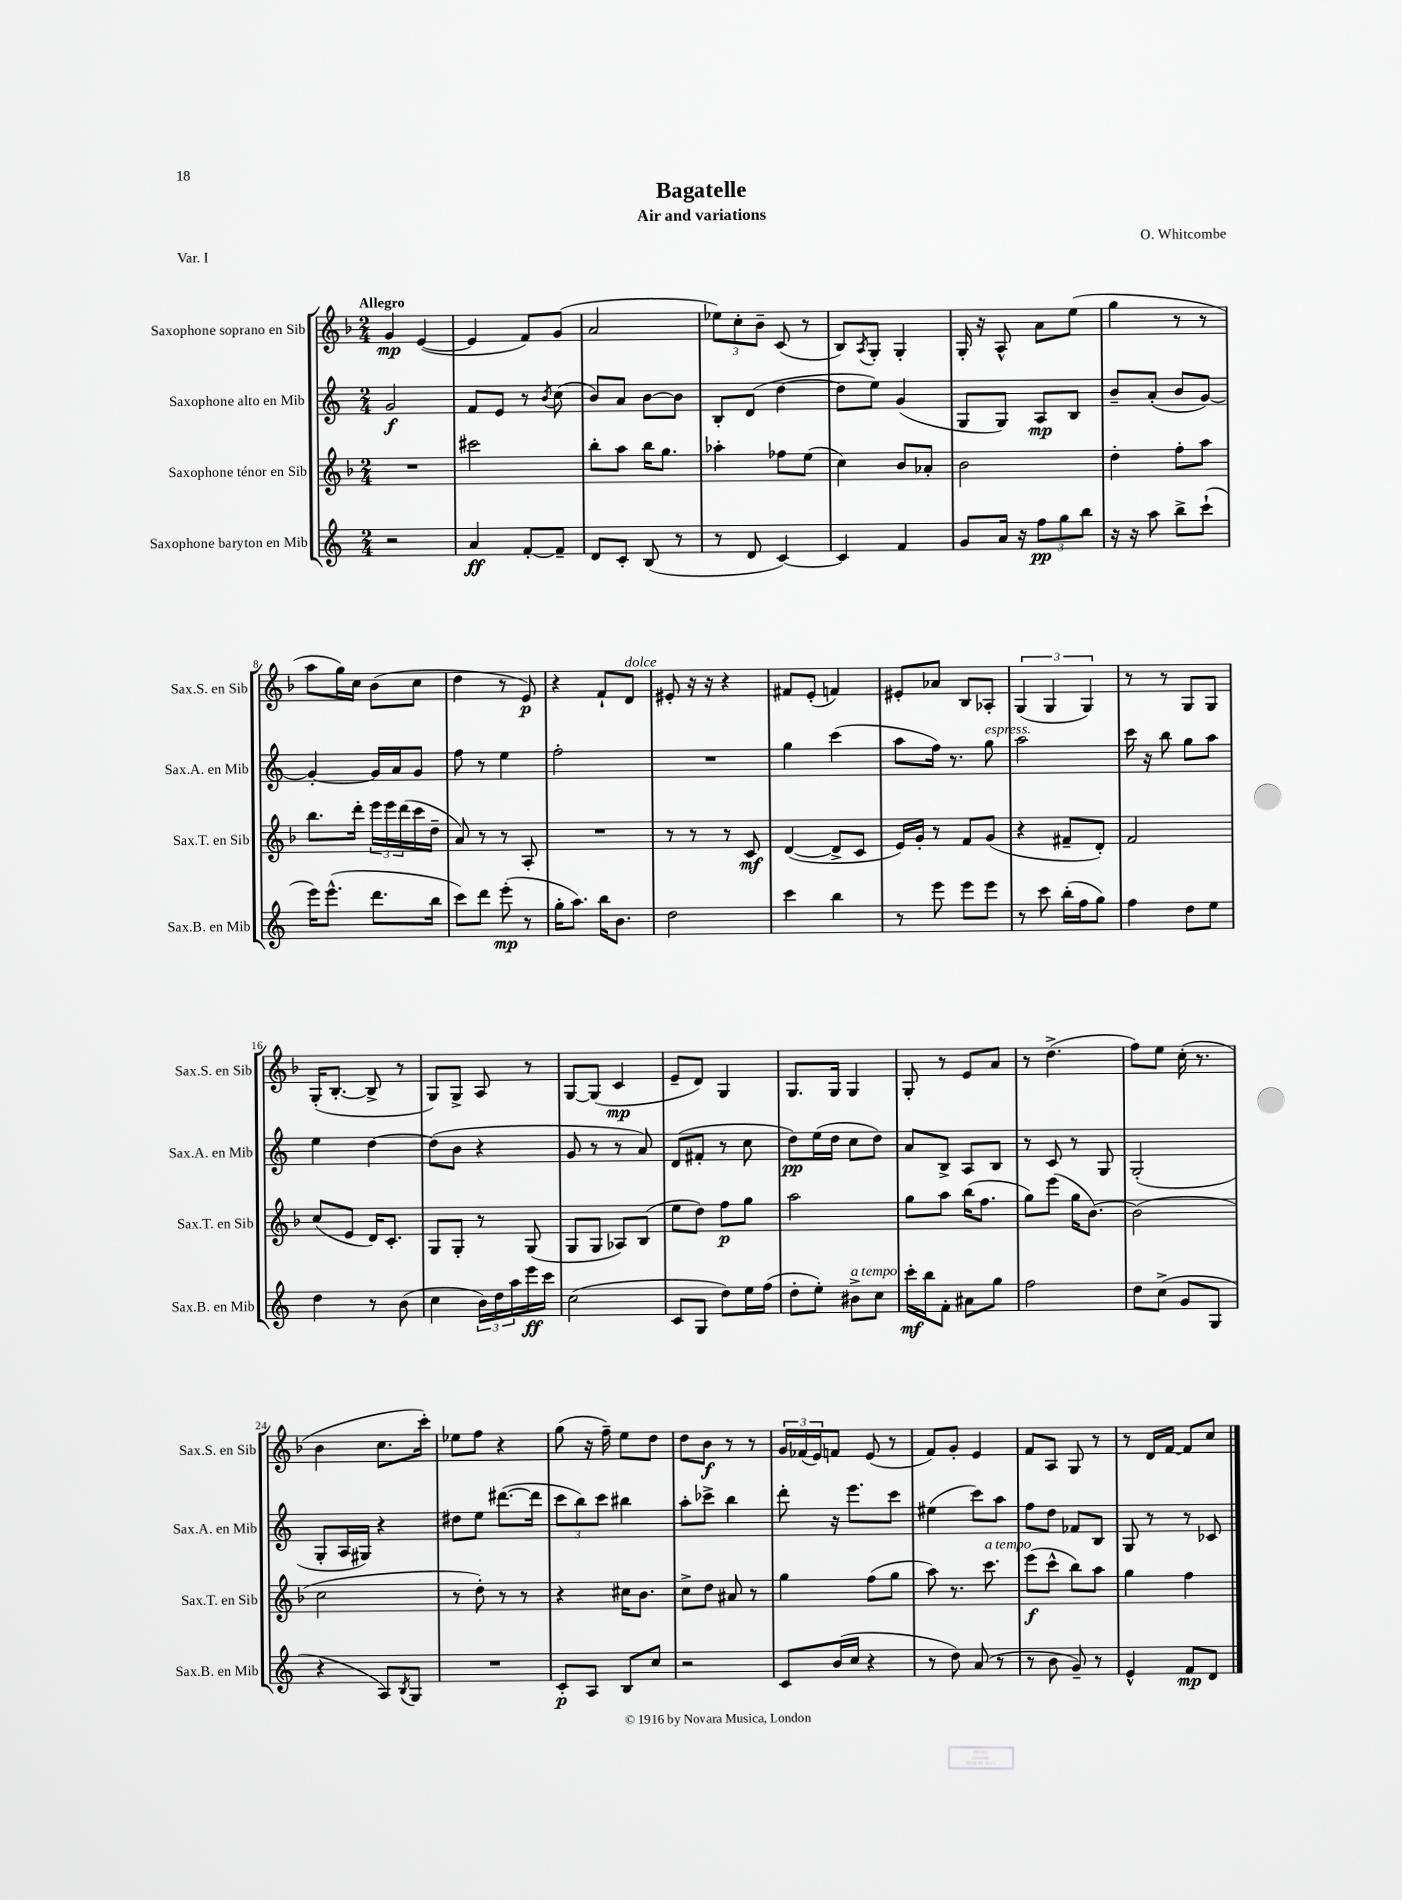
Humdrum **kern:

**kern	**dynam	**kern	**dynam	**kern	**dynam	**kern	**dynam
*part4	*part4	*part3	*part3	*part2	*part2	*part1	*part1
*staff4	*staff4	*staff3	*staff3	*staff2	*staff2	*staff1	*staff1
*I"Saxophone baryton en Mib	*	*I"Saxophone ténor en Sib	*	*I"Saxophone alto en Mib	*	*I"Saxophone soprano en Sib	*
*I'Sax.B. en Mib	*	*I'Sax.T. en Sib	*	*I'Sax.A. en Mib	*	*I'Sax.S. en Sib	*
*clefG2	*	*clefG2	*	*clefG2	*	*clefG2	*
*k[]	*	*k[b-]	*	*k[]	*	*k[b-]	*
*M2/4	*	*M2/4	*	*M2/4	*	*M2/4	*
=1	=1	=1	=1	=1	=1	=1	=1
!	!	!	!	!	!	!LO:TX:a:B:t=Allegro	!
2r	.	2r	.	2g/	f	4g/	mp
.	.	.	.	.	.	([4e/	.
=2	=2	=2	=2	=2	=2	=2	=2
4a/	ff	2ccc#X\	.	8f/L	.	4e/]	.
.	.	.	.	8e/J	.	.	.
[8f'/L	.	.	.	8r	.	8f/L)	.
.	.	.	.	8qb/	.	.	.
8f~/J]	.	.	.	(8cc\	.	(8g/J	.
=3	=3	=3	=3	=3	=3	=3	=3
8d/L	.	8bb-'\L	.	8b/L)	.	2a/	.
8c'/J	.	8aa\J	.	8a/J	.	.	.
(8B/	.	16bb-\KL	.	[8b\L	.	.	.
.	.	8.gg\J	.	.	.	.	.
8r	.	.	.	8b\J]	.	.	.
=4	=4	=4	=4	=4	=4	=4	=4
8r	.	4aa-X'\	.	8B'/L	.	12ee-X\L)	.
.	.	.	.	.	.	12cc'\	.
8d/	.	.	.	(8d/J	.	.	.
.	.	.	.	.	.	12b-~\J	.
[4c/)	.	8ff-X\L	.	[4dd\	.	(8c/	.
.	.	(8ee\J	.	.	.	8r	.
=5	=5	=5	=5	=5	=5	=5	=5
4c/]	.	4cc\)	.	8dd\L]	.	8B-/L)	.
.	.	.	.	.	.	8qA/	.
.	.	.	.	8ee\J)	.	8G'/J	.
4f/	.	8b-/L	.	(4g/	.	4G'/	.
.	.	8a-X'/J	.	.	.	.	.
=6	=6	=6	=6	=6	=6	=6	=6
8g/L	.	2b-\	.	8G/L	.	16G'/	.
.	.	.	.	.	.	16r	.
16a/Jk	.	.	.	8G/J)	.	8A^^/	.
16r	.	.	.	.	.	.	.
12ff\L	pp	.	.	8A/L	mp	8a\L	.
12gg\	.	.	.	.	.	.	.
.	.	.	.	8B/J	.	(8ee\J	.
12bb\J	.	.	.	.	.	.	.
=7	=7	=7	=7	=7	=7	=7	=7
16r	.	4dd'\	.	8b~/L	.	4gg\	.
16r	.	.	.	.	.	.	.
8aa\	.	.	.	(8a'/J	.	.	.
8bb^\L	.	8ff'\L	.	8b/L	.	8r	.
(8ccc`\J	.	8aa\J	.	[8g/J)	.	8r	.
!!LO:LB:g=z
=8	=8	=8	=8	=8	=8	=8	=8
16eee\KL)	.	8.bb-\L	.	4g'/_	.	8aa\L	.
(8.eee^^\J	.	.	.	.	.	.	.
.	.	.	.	.	.	16gg\L)	.
.	.	16ddd'\Jk	.	.	.	16cc\JJ	.
8.ddd\L	.	24eee\LL	.	16g/LL]	.	(8b-\L	.
.	.	24eee\	.	.	.	.	.
.	.	.	.	16a/J	.	.	.
.	.	(24ddd\	.	.	.	.	.
.	.	16ccc\	.	8g/J	.	8cc\J	.
16bb\Jk	.	16dd~\JJ	.	.	.	.	.
=9	=9	=9	=9	=9	=9	=9	=9
8ccc\L)	.	8a/)	.	8ff\	.	4dd\	.
8ddd\J	.	8r	.	8r	.	.	.
(8eee'\	mp	8r	.	4ee\	.	8r	.
8r	.	8A'/	.	.	.	8e/)	p
=10	=10	=10	=10	=10	=10	=10	=10
16gg'\KL	.	2r	.	2ff'\	.	4r	.
8.aa\J)	.	.	.	.	.	.	.
16bb\KL	.	.	.	.	.	8f`/L	.
8.b\J	.	.	.	.	.	.	.
!	!	!	!	!	!	!LO:TX:a:i:t=dolce	!
.	.	.	.	.	.	8d/J	.
=11	=11	=11	=11	=11	=11	=11	=11
2dd\	.	8r	.	2r	.	8e#X'/	.
.	.	8r	.	.	.	16r	.
.	.	.	.	.	.	16r	.
.	.	8r	.	.	.	4r	.
.	.	8c/	mf	.	.	.	.
=12	=12	=12	=12	=12	=12	=12	=12
4ccc\	.	([4d/	.	4gg\	.	8f#X/L	.
.	.	.	.	.	.	(8e'/J	.
4bb\	.	8d^/L]	.	(4ccc\	.	4fn/)	.
.	.	8c/J	.	.	.	.	.
=13	=13	=13	=13	=13	=13	=13	=13
8r	.	16e/LL)	.	8aa\L	.	8e#X'/L	.
.	.	16g'/JJ	.	.	.	.	.
8eee\	.	8r	.	16ff\Jk)	.	8a-X/J	.
.	.	.	.	8.r	.	.	.
8eee\L	.	8f/L	.	.	.	8B-/L	.
!	!	!	!	!LO:TX:a:i:t=espress.	!	!	!
8eee\J	.	(8g/J	.	8gg\	.	8A-X'/J	.
=14	=14	=14	=14	=14	=14	=14	=14
8r	.	4r	.	2aa\	.	(6G/	.
8ccc\	.	.	.	.	.	.	.
.	.	.	.	.	.	6G/	.
(16bb'\LL	.	8f#X~/L	.	.	.	.	.
16ff\J	.	.	.	.	.	.	.
.	.	.	.	.	.	6G/)	.
8gg\J)	.	8d'/J)	.	.	.	.	.
=15	=15	=15	=15	=15	=15	=15	=15
4ff\	.	2f/	.	16ccc\	.	8r	.
.	.	.	.	16r	.	.	.
.	.	.	.	8bb\	.	8r	.
8dd\L	.	.	.	8gg\L	.	8G/L	.
8ee\J	.	.	.	8aa\J	.	8G/J	.
!!LO:LB:g=z
=16	=16	=16	=16	=16	=16	=16	=16
4dd\	.	(8cc/L	.	4ee\	.	(16G'/KL	.
.	.	.	.	.	.	[8.B-'/J	.
.	.	8e/J	.	.	.	.	.
8r	.	16d/KL)	.	[4dd\	.	8B-^/]	.
.	.	8.c'/J	.	.	.	.	.
(8b\	.	.	.	.	.	8r	.
=17	=17	=17	=17	=17	=17	=17	=17
4cc\	.	8G/L	.	(8dd\L]	.	8G/L)	.
.	.	8G'/J	.	8b\J	.	8G^/J	.
24b\LL)	.	8r	.	4r	.	8A/	.
24dd\	.	.	.	.	.	.	.
24aa\	.	.	.	.	.	.	.
16eee\	ff	(8G/	.	.	.	8r	.
16ccc\JJ	.	.	.	.	.	.	.
=18	=18	=18	=18	=18	=18	=18	=18
(2cc\	.	8G/L	.	8g/	.	[8G/L	.
.	.	8G/J	.	8r	.	(8G/J]	.
.	.	8A-X/L)	.	8r	.	4c/	mp
.	.	(8B-/J	.	8a/)	.	.	.
=19	=19	=19	=19	=19	=19	=19	=19
8c/L	.	8ee\L	.	(8d/L	.	8e~/L	.
8G/J	.	8dd\J)	.	8f#X'/J	.	8d/J)	.
8dd\L)	.	8ff\L	p	8r	.	4G/	.
16ee\L	.	8gg\J	.	8cc\	.	.	.
(16ff\JJ	.	.	.	.	.	.	.
=20	=20	=20	=20	=20	=20	=20	=20
8dd'\L	.	2aa\	.	8dd\L)	pp	8.G/L	.
8ee'\J)	.	.	.	(16ee\L	.	.	.
.	.	.	.	16dd\JJ	.	16G/Jk	.
!LO:TX:a:i:t=a tempo	!	!	!	!	!	!	!
8b#X^\L	.	.	.	8cc\L	.	4G/	.
8cc\J	.	.	.	8dd\J)	.	.	.
=21	=21	=21	=21	=21	=21	=21	=21
16ccc'\LL	mf	8gg\L	.	8a/L	.	8G'/	.
16bb\J	.	.	.	.	.	.	.
8f'\J	.	8aa\J	.	8B^/J	.	8r	.
8a#X\L	.	(16bb-\KL	.	8A/L	.	8e/L	.
.	.	8.ff\J	.	.	.	.	.
8gg\J	.	.	.	8B/J	.	8a/J	.
=22	=22	=22	=22	=22	=22	=22	=22
2ff\	.	8gg\L)	.	8r	.	8r	.
.	.	(8eee\J	.	8c/	.	(4.dd^\	.
.	.	16gg\KL	.	8r	.	.	.
.	.	[8.b-\J)	.	.	.	.	.
.	.	.	.	8G/	.	.	.
=23	=23	=23	=23	=23	=23	=23	=23
8dd\L	.	(2b-\]	.	(2G'/	.	8ff\L)	.
(8cc^\J	.	.	.	.	.	8ee\J	.
8g/L	.	.	.	.	.	(16cc'\	.
.	.	.	.	.	.	8.r	.
8G/J	.	.	.	.	.	.	.
!!LO:LB:g=z
=24	=24	=24	=24	=24	=24	=24	=24
4r	.	2cc\	.	8G'/L	.	4b-\	.
.	.	.	.	16A/L	.	.	.
.	.	.	.	16G#X/JJ)	.	.	.
8A/L)	.	.	.	4r	.	8.cc\L	.
8qB/	.	.	.	.	.	.	.
8G/J	.	.	.	.	.	.	.
.	.	.	.	.	.	16ccc'\Jk)	.
=25	=25	=25	=25	=25	=25	=25	=25
2r	.	8r	.	8dd#X\L	.	8ee-X\L	.
.	.	8dd'\)	.	8ee\J	.	8ff\J	.
.	.	8r	.	([8.ddd#X\L	.	4r	.
.	.	8r	.	.	.	.	.
.	.	.	.	16ddd#\Jk]	.	.	.
=26	=26	=26	=26	=26	=26	=26	=26
8c'/L	p	4r	.	12ccc\L	.	(8gg\	.
.	.	.	.	12bb\)	.	.	.
8A/J	.	.	.	.	.	16r	.
.	.	.	.	12ccc\J	.	.	.
.	.	.	.	.	.	16ff~\)	.
8B/L	.	16cc#X\KL	.	4bb#X\	.	8ee\L	.
.	.	8.b-\J	.	.	.	.	.
8cc/J	.	.	.	.	.	8dd\J	.
=27	=27	=27	=27	=27	=27	=27	=27
2r	.	8cc^\L	.	8aa'\L	.	8dd\L	.
.	.	8dd\J	.	8ccc-X^\J	.	8b-\J	f
.	.	8a#X/	.	4bb\	.	8r	.
.	.	8r	.	.	.	8r	.
=28	=28	=28	=28	=28	=28	=28	=28
8c/L	.	4gg\	.	8ddd'\	.	24g/LL	.
.	.	.	.	.	.	(24f-X/	.
.	.	.	.	.	.	24e/J)	.
(16b/L	.	.	.	16r	.	8fn/J	.
16cc/JJ	.	.	.	8.eee\L	.	.	.
4r	.	(8ff\L	.	.	.	(8e/	.
.	.	8gg\J	.	8ccc\J	.	8r	.
=29	=29	=29	=29	=29	=29	=29	=29
8r	.	8aa\)	.	(4ee#X\	.	8f/L)	.
8dd\)	.	8.r	.	.	.	8g'/J	.
(8a/	.	.	.	8ccc\L)	.	4e/	.
!	!	!LO:TX:a:i:t=a tempo	!	!	!	!	!
.	.	8.ccc\	.	.	.	.	.
8r	.	.	.	8aa\J	.	.	.
=30	=30	=30	=30	=30	=30	=30	=30
8r	.	(8eee\L	f	8ff\L	.	8f/L	.
8b\	.	8ccc^^\J	.	8dd\J	.	8A/J	.
8g~/)	.	8bb-\L)	.	8f-X/L	.	8G/	.
8r	.	8aa\J	.	8B/J	.	8r	.
=31	=31	=31	=31	=31	=31	=31	=31
4e^^/	.	4gg\	.	8G/	.	8r	.
.	.	.	.	8r	.	16d/LL	.
.	.	.	.	.	.	[16f/JJ	.
8f/L	mp	4ff\	.	8r	.	8f/L]	.
8d/J	.	.	.	8c-X/	.	8cc/J	.
==	==	==	==	==	==	==	==
*-	*-	*-	*-	*-	*-	*-	*-
